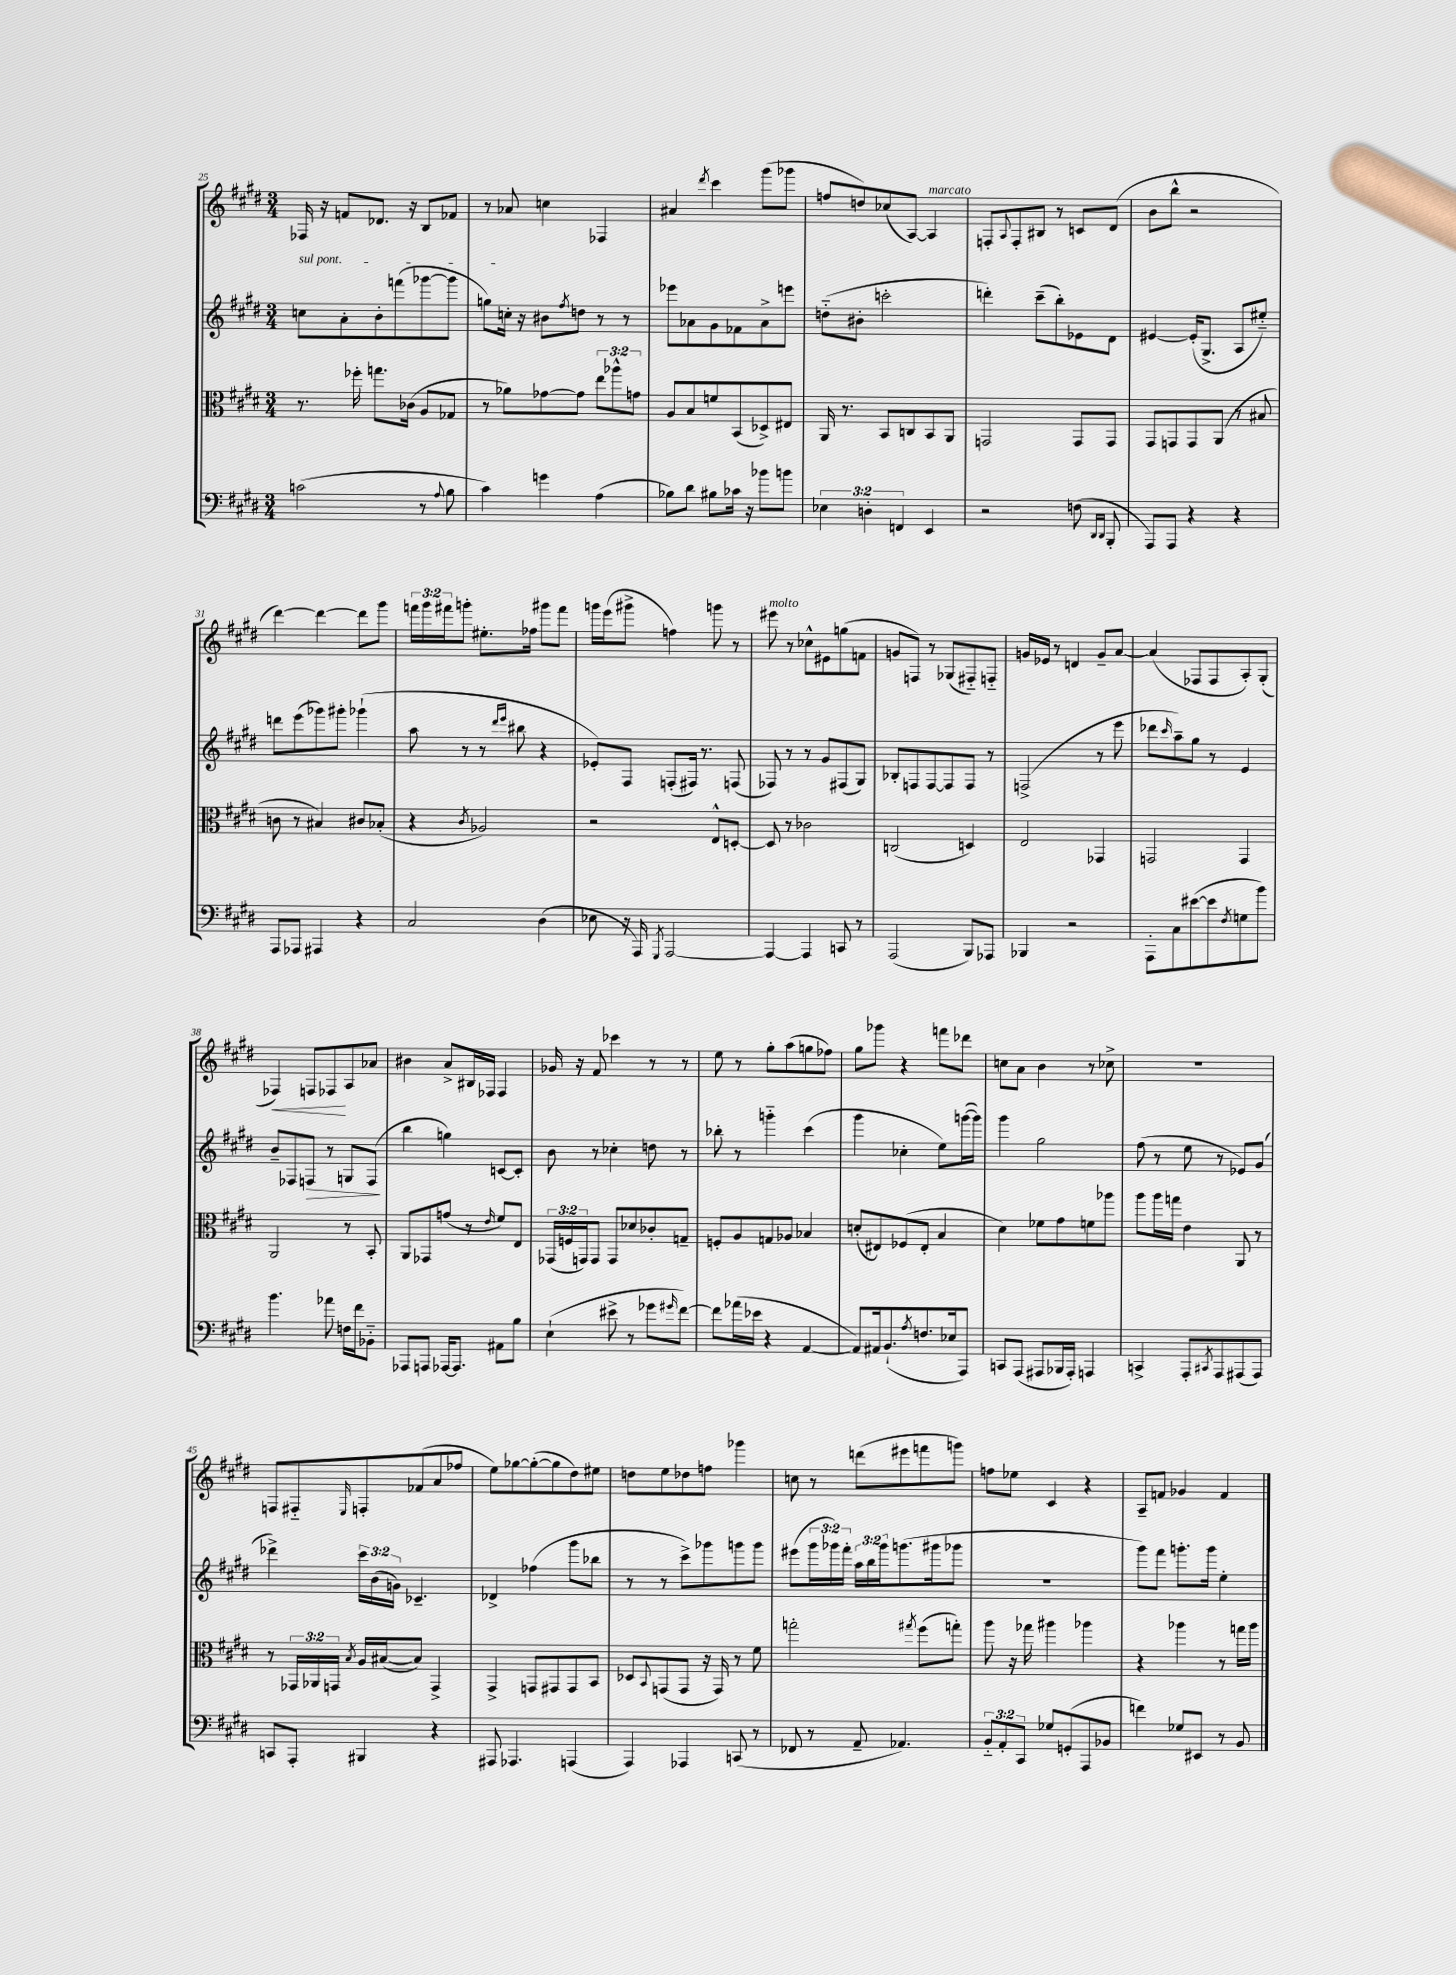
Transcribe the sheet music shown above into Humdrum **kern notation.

**kern	**kern	**kern	**kern
*staff4	*staff3	*staff2	*staff1
*clefF4	*clefC3	*clefG2	*clefG2
*k[f#c#g#d#]	*k[f#c#g#d#]	*k[f#c#g#d#]	*k[f#c#g#d#]
*M3/4	*M3/4	*M3/4	*M3/4
(2c	8.r	8cc	16F-
.	.	.	16r
.	.	8a'	8f
.	16ff-'	.	.
.	8.gg	8b'	8.d-
.	.	(8fff	.
.	(16c-	.	16r
8r	8A	[8ggg-	8B
8qqA	.	.	.
8B	8G-	8ggg-]	8f-
=	=	=	=
4c#)	8r	8gg)	8r
.	8a-)	16cc'	8a-
.	.	16r	.
4g	[8g-	8b#	4cc
.	.	8qff#	.
.	8g-]	8dd	.
(4A	12ee	8r	4F-
.	12aa-^^	.	.
.	.	8r	.
.	12g	.	.
=	=	=	=
8B-)	8A	8eee-	4a#
8d#	8B	8a-	.
.	.	.	8qddd#
8B#	8f	8g#	4ccc#
16c-	(8BB	8f-	.
16r	.	.	.
8b-	8D-^)	8a-^	(8ggg#
8b	8E#	8eee	8ggg-
=	=	=	=
6E-	16AA	(8dd'~	8ff
.	8.r	.	.
.	.	8b#'	8dd)
6D'	.	.	.
.	8BB	2ccc'	(8cc-
6FF	.	.	.
.	8C	.	[8A)
4EE	8BB	.	4A]
.	8AA	.	.
=	=	=	=
2r	2GG	4ddd')	8F'
.	.	.	8qqA
.	.	.	8F'
.	.	(8ccc#~	8B#
.	.	8bb')	8r
(8F	8GG	8e-	8c
16qqDD#	.	.	.
16qqDD#	.	.	.
8BBB'	8GG	8d#	(8d#
=	=	=	=
8AAA)	8GG#	[4e#	8b
8AAA	8GG	.	8bb^^
4r	8GG	(16e#']	2r
.	.	8.G#^	.
.	(8AA	.	.
4r	8r	8A	.
.	8B#	8ee#'~)	.
=	=	=	=
8AAA	8c	8ddd	[4ddd#)
8AAA-	8r	(8eee	.
4AAA#	4B#)	8ggg-)	4ddd#_
.	.	8ggg#'	.
4r	8c#	(4ggg-`	8ddd#]
.	(8B-'	.	8ggg#
=	=	=	=
2C#	4r	8aa	24fff
.	.	.	24ggg#
.	.	.	24fff#
.	.	8r	8ggg'
.	8qc#	.	.
.	2A-)	8r	8.ee#'
.	.	16qqddd#	.
.	.	16qqeee	.
.	.	8bb#	.
.	.	.	16ff-
(4D#	.	4r	8ggg#
.	.	.	8fff#
=	=	=	=
8E-	2r	8e-')	16ggg
.	.	.	(16eee
16r	.	8F#	8ggg#^
16AAA)	.	.	.
8qGGG#	.	.	.
[2AAA	.	(8F'	4ff)
.	.	16F#)	.
.	.	8.r	.
.	8E^^	.	8ggg
.	[8D'	(8F	8r
=	=	=	=
4AAA_	8D]	8F-)	8eee#
.	8r	8r	8r
4AAA]	2c-	8r	8cc-^^
.	.	8g#	8e#
8CC	.	(8F#	(8gg
8r	.	8G#)	8f
=	=	=	=
(2AAA	(2C	8B-'	8g
.	.	8F	8F)
.	.	[8F	8r
.	.	8F]	(8G-
8BBB)	4D)	8F	8F#'~)
8AAA-	.	8r	8F'~
=	=	=	=
4BBB-	2E	(2F^	16g
.	.	.	16e-
.	.	.	8r
2r	.	.	4d
.	4GG-	8r	8g~
.	.	8eee	[8a
=	=	=	=
8AAA'	2GG	8ddd-	(4a]
.	.	16qqccc#	.
8C#	.	8aa~)	.
([8e#	.	8gg#	8F-
8e#]	.	8r	8F-
8qF#	.	.	.
8G	4GG	4e	8A')
8b)	.	.	(8G#'
=	=	=	=
4.b	2AA	8b~	4F-)
.	.	8F-	.
.	.	8F	8F
8a-	.	8r	8F-
16F	8r	8G	8A
16f#	.	.	.
8BB-'~	8BB'	(8F	8a-
=	=	=	=
8AAA-	8AA	4bb	4b#
8AAA	8GG-	.	.
[16AAA-	(8g	4gg)	8a^
8.AAA-]	.	.	.
.	8r	.	16B#
.	.	.	16F-
.	16qqe	.	.
8AA#	8f#)	[8c	4F-
8B	8E	8c']	.
=	=	=	=
(4E`	(24GG-	8b	16g-
.	24F	.	.
.	.	.	16r
.	24GG)	.	.
.	8GG	8r	8f#
8e#^	8GG	4cc-'	4ccc-
8r	8d-	.	.
8g-	8c-'	8dd	8r
16qqg#	.	.	.
[8f#)	8G~	8r	8r
=	=	=	=
8f#]	8F'	8bb-'	8ee
(16a-	8A	8r	8r
16e-	.	.	.
4r	8G	4ggg'~	8gg#'
.	8A-	.	(8aa
[4AA	4B-	(4ccc#	8gg
.	.	.	8ff-)
=	=	=	=
8AA])	(8d'	4ggg#	8gg#
16AA#	8E#)	.	8ggg-
(8.BB`	.	.	.
.	(8F-	4cc-'	4r
8qA	.	.	.
8.F	8E#'	.	.
.	4B	8ee)	8fff
16E-	.	.	.
8AAA)	.	([16ggg	8ddd-
.	.	16ggg])	.
=	=	=	=
8CC	4d#)	4ggg#	8cc
(8AAA	.	.	8a
8AAA#	8f-	2gg#	4b
16BBB-	8g#	.	.
16AAA#')	.	.	.
4AAA	8f	.	8r
.	8aa-	.	8cc-^
=	=	=	=
4CC^	8aa	(8ff#	2.r
.	16aa	8r	.
.	16gg	.	.
8AAA'	4e	8ee	.
8qCC#	.	.	.
8AAA	.	8r	.
(8AAA#	8AA	8e-)	.
8AAA#)	8r	(8g#	.
=	=	=	=
8CC	8r	4ddd-^)	8F
8AAA'	24GG-	.	8F#'~
.	24AA-	.	.
.	24GG	.	.
.	8qB	.	16qqE
4BBB#	16A	24ccc#	8F'
.	.	(24b	.
.	([16B#	.	.
.	.	24g)	.
.	8B#])	4.c-~	(8f-
4r	4GG^	.	8a
.	.	.	8ff-
=	=	=	=
8AAA#	4GG#^	4d-^	8ee)
4.AAA-	.	.	[8gg-
.	8GG	(4ff-	(8gg-'_
.	8GG#	.	8gg-]
(4AAA	8GG#	8ggg#	8dd#)
.	8BB	8bb-	8ee#
=	=	=	=
4AAA)	8D-	8r	8dd
.	8qqBB	.	.
.	(8GG	8r	8ee
4AAA-	8GG	8ccc#^)	8dd-
.	16r	8ggg-	8ff
.	16GG)	.	.
(8CC	8r	8ggg	4ggg-
8r	8f#	8ggg	.
=	=	=	=
8FF-	2gg'	(8eee#	8cc
8r	.	24ggg#	8r
.	.	24ggg-)	.
.	.	24fff#'	.
8AA~	.	24aa	(8ddd
.	.	24bb	.
.	.	24ggg-	.
4.AA-)	.	(8.ggg	8eee#
.	8qgg#	.	.
.	(8ff#	.	8fff
.	.	16ggg#	.
.	8gg')	8ggg-	8ggg)
=	=	=	=
12BB'~	8aa	2.r	8ff
12AA'	.	.	.
.	16r	.	8ee-
12CC#	.	.	.
.	16gg-	.	.
8G-	4aa#	.	4c#
(8GG'	.	.	.
8AAA	4aa-	.	4r
8BB-	.	.	.
=	=	=	=
4f)	4r	8ggg#)	8A~
.	.	8fff#	8f
8G-	4aa-	8.ggg'	4g-
8EE#	.	.	.
.	.	16ggg	.
8r	8r	4ee'	4f
8BB	16gg	.	.
.	16aa-	.	.
==	==	==	==
*-	*-	*-	*-
